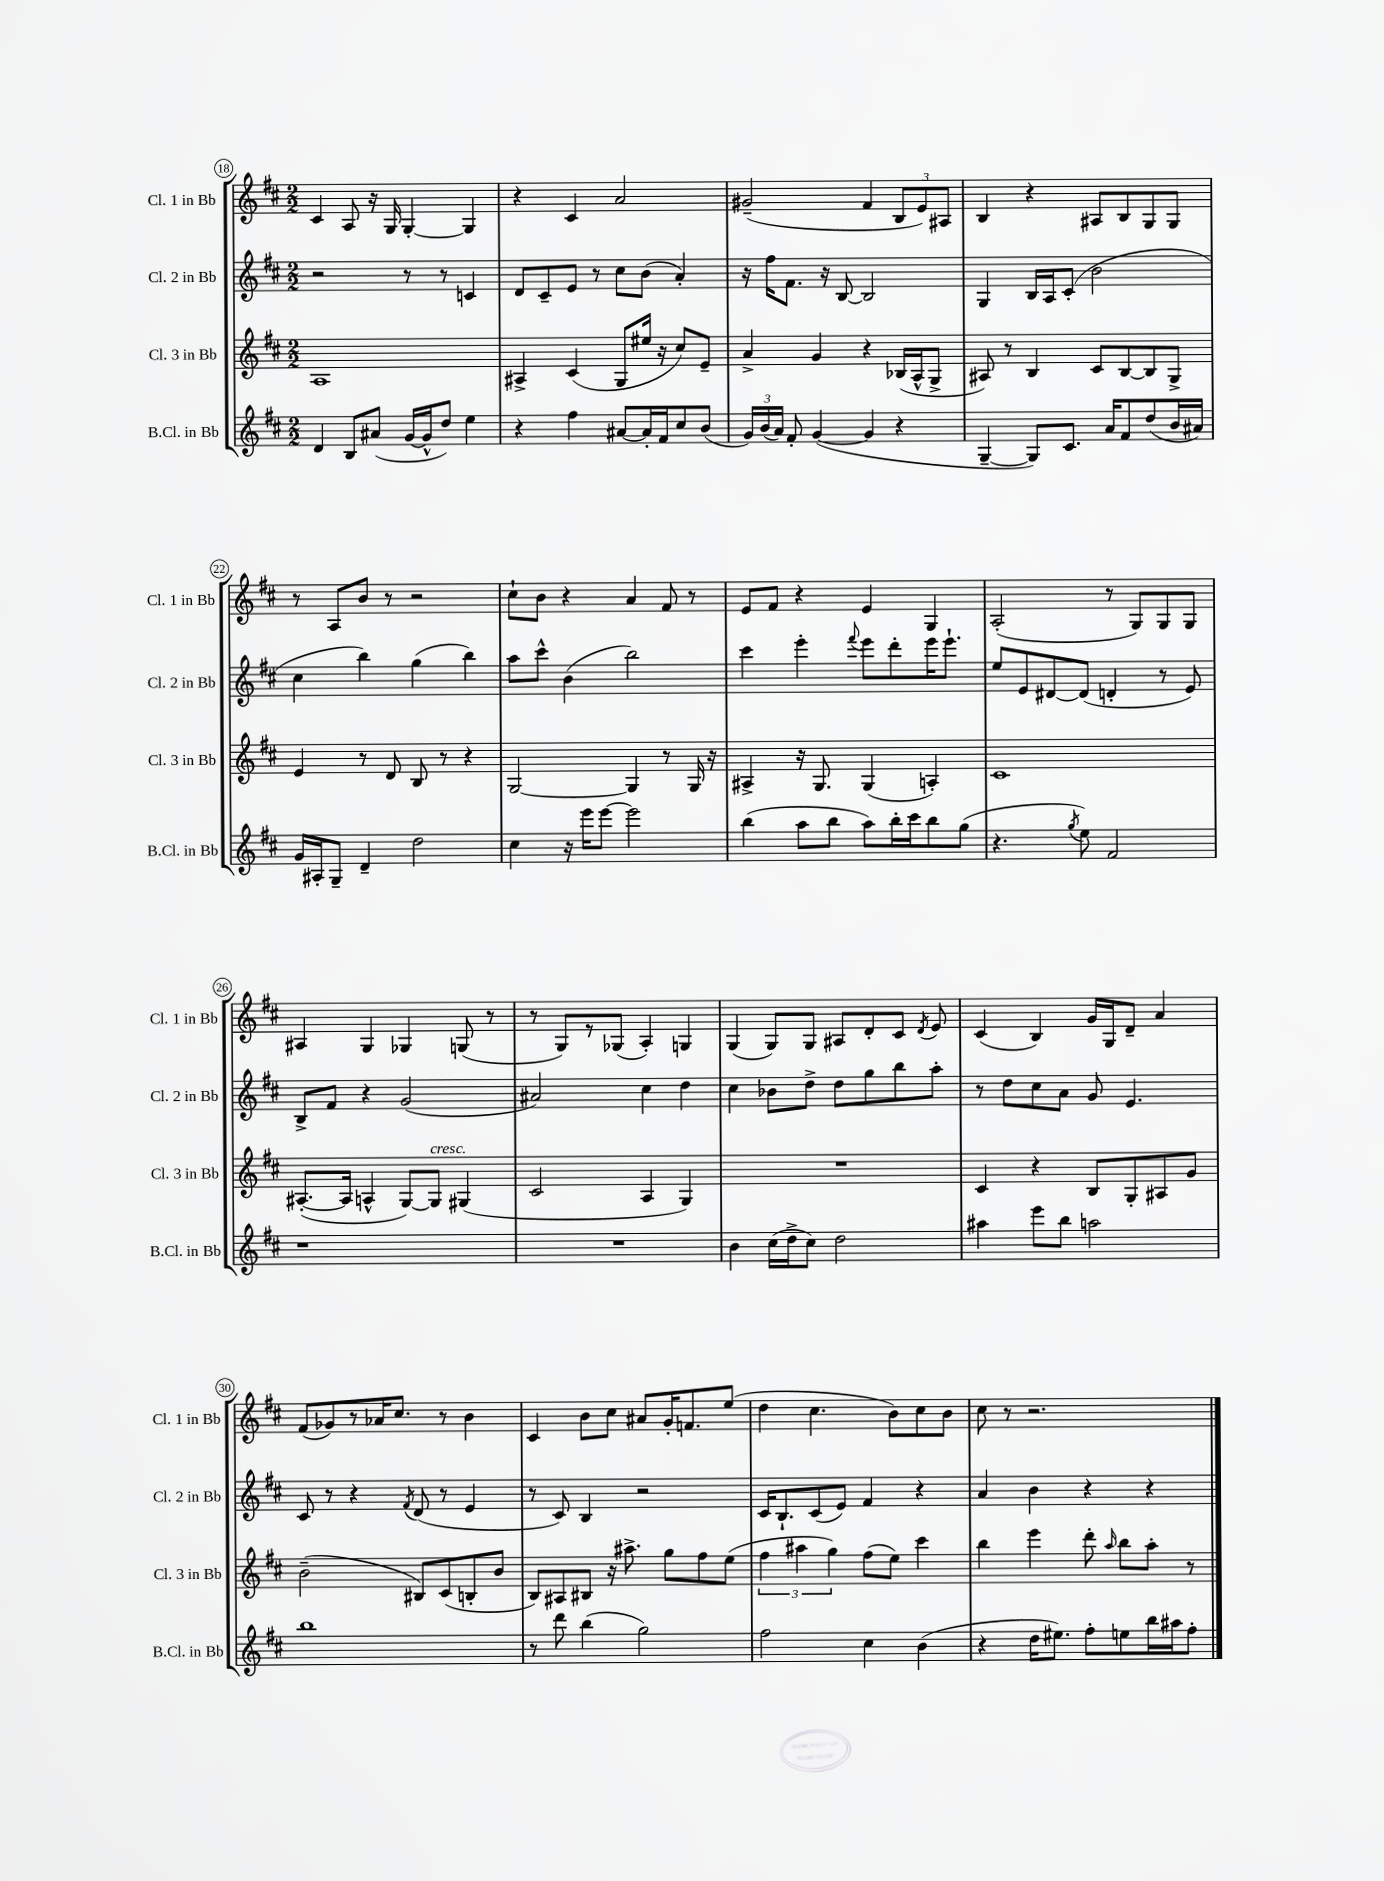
<<
\new StaffGroup <<
\new Staff = "s0" \with { instrumentName = "Cl. 1 in Bb" shortInstrumentName = "Cl. 1 in Bb" } {
    \clef treble \key d \major \numericTimeSignature \time 2/2
    \autoBeamOff cis'4 a8 r16 g16 g4~-. g4 |
    r4 cis'4 a'2 |
    gis'2--( fis'4 \tuplet 3/2 { b8[ e'8) ais8] } |
    b4 r4 ais8[ b8 g8 g8] |
    r8 a8[ b'8] r8 r2 |
    cis''8[-! b'8] r4 a'4 fis'8 r8 |
    e'8[ fis'8] r4 e'4 g4 |
    a2-.( r8 g8[) g8 g8] |
    ais4 g4 ges4 g8( r8 |
    r8 g8[) r8 ges8]( a4-.) g4 |
    g4( g8[) g8] ais8[ d'8-. cis'8] \acciaccatura { d'8 } e'8 |
    cis'4( b4) g'16[ g16 d'8]-- a'4 |
    fis'8[( ges'8) r8 aes'16 cis''8.] r8 b'4 |
    cis'4 b'8[ cis''8] ais'8[ g'16-. f'8. e''8]( |
    d''4 cis''4. b'8[) cis''8 b'8] |
    cis''8 r8 r2. \bar "|." |
}
\new Staff = "s1" \with { instrumentName = "Cl. 2 in Bb" shortInstrumentName = "Cl. 2 in Bb" } {
    \clef treble \key d \major \numericTimeSignature \time 2/2
    \autoBeamOff r2 r8 r8 c'4 |
    d'8[ cis'8-- e'8] r8 cis''8[ b'8]( a'4-.) |
    r16 fis''16[ fis'8.] r16 b8~ b2 |
    g4 b16[ a16 cis'8]-.( b'2 |
    cis''4 b''4) g''4( b''4) |
    a''8[ cis'''8]-^ b'4( b''2) |
    cis'''4 e'''4-. \appoggiatura { fis'''8 } e'''8[ d'''8-. e'''16 e'''8.]-! |
    e''8[ e'8 dis'8~ dis'8]( d'4-. r8 e'8) |
    b8[-> fis'8] r4 g'2( |
    ais'2) cis''4 d''4 |
    cis''4 bes'8[ d''8]-> d''8[ g''8 b''8 a''8]-. |
    r8 d''8[ cis''8 a'8] g'8 e'4. |
    cis'8 r8 r4 \acciaccatura { fis'8 } d'8( r8 e'4 |
    r8 cis'8) b4 r2 |
    cis'16[ b8.-! cis'8( e'8]) fis'4 r4 |
    a'4 b'4 r4 r4 \bar "|." |
}
\new Staff = "s2" \with { instrumentName = "Cl. 3 in Bb" shortInstrumentName = "Cl. 3 in Bb" } {
    \clef treble \key d \major \numericTimeSignature \time 2/2
    \autoBeamOff a1 |
    ais4-> cis'4( g8[ eis''16] r16 cis''8[) e'8]-- |
    a'4-> g'4 r4 bes16[( a16-^ g8]-> |
    ais8) r8 b4 cis'8[ b8~ b8 g8]-> |
    e'4 r8 d'8 b8 r8 r4 |
    g2~ g4 r8 g16 r16 |
    ais4-> r16 g8. g4( a4-.) |
    cis'1 |
    ais8.[~-.( ais16] a4-^ g8[~) g8]^\markup { \italic "cresc." } gis4( |
    cis'2 a4 g4) |
    R1 |
    cis'4 r4 b8[ g8-. ais8 g'8] |
    b'2--( bis8[) cis'8( b8-. b'8] |
    b8[) ais8 bis8] r16 ais''8.-> g''8[ fis''8 e''8]( |
    \tuplet 3/2 { fis''4 ais''4 g''4) } fis''8[( e''8]) cis'''4 |
    b''4 e'''4 d'''8-. \grace { a''16 } b''8[ a''8]-. r8 \bar "|." |
}
\new Staff = "s3" \with { instrumentName = "B.Cl. in Bb" shortInstrumentName = "B.Cl. in Bb" } {
    \clef treble \key d \major \numericTimeSignature \time 2/2
    \autoBeamOff d'4 b8[ ais'8]( g'16[~ g'16-^ d''8]) e''4 |
    r4 fis''4 ais'8[~ ais'16-. fis'16 cis''8 b'8]( |
    \tuplet 3/2 { g'16[) b'16( a'16]) } fis'8-. g'4~( g'4 r4 |
    g4~-- g8[) cis'8.] a'16[ fis'8 d''8( b'16 ais'16]) |
    g'16[ ais16-. g8]-- d'4-- d''2 |
    cis''4 r16 e'''16[ e'''8]~ e'''2 |
    b''4( a''8[ b''8] a''8[) b''16-. cis'''16 b''8 g''8]( |
    r4. \acciaccatura { g''8 } e''8) fis'2 |
    r1 |
    R1 |
    b'4 cis''16[( d''16-> cis''8]) d''2 |
    ais''4 e'''8[ b''8] a''2 |
    b''1 |
    r8 d'''8 b''4( g''2) |
    fis''2 cis''4 b'4( |
    r4 d''16[ eis''8.]) fis''8[-. e''8 b''16 ais''16 fis''8]-. \bar "|." |
}
>>
>>
\layout { \context { \Score currentBarNumber = #18 \override BarNumber.stencil = #(make-stencil-circler 0.1 0.3 ly:text-interface::print) } }
